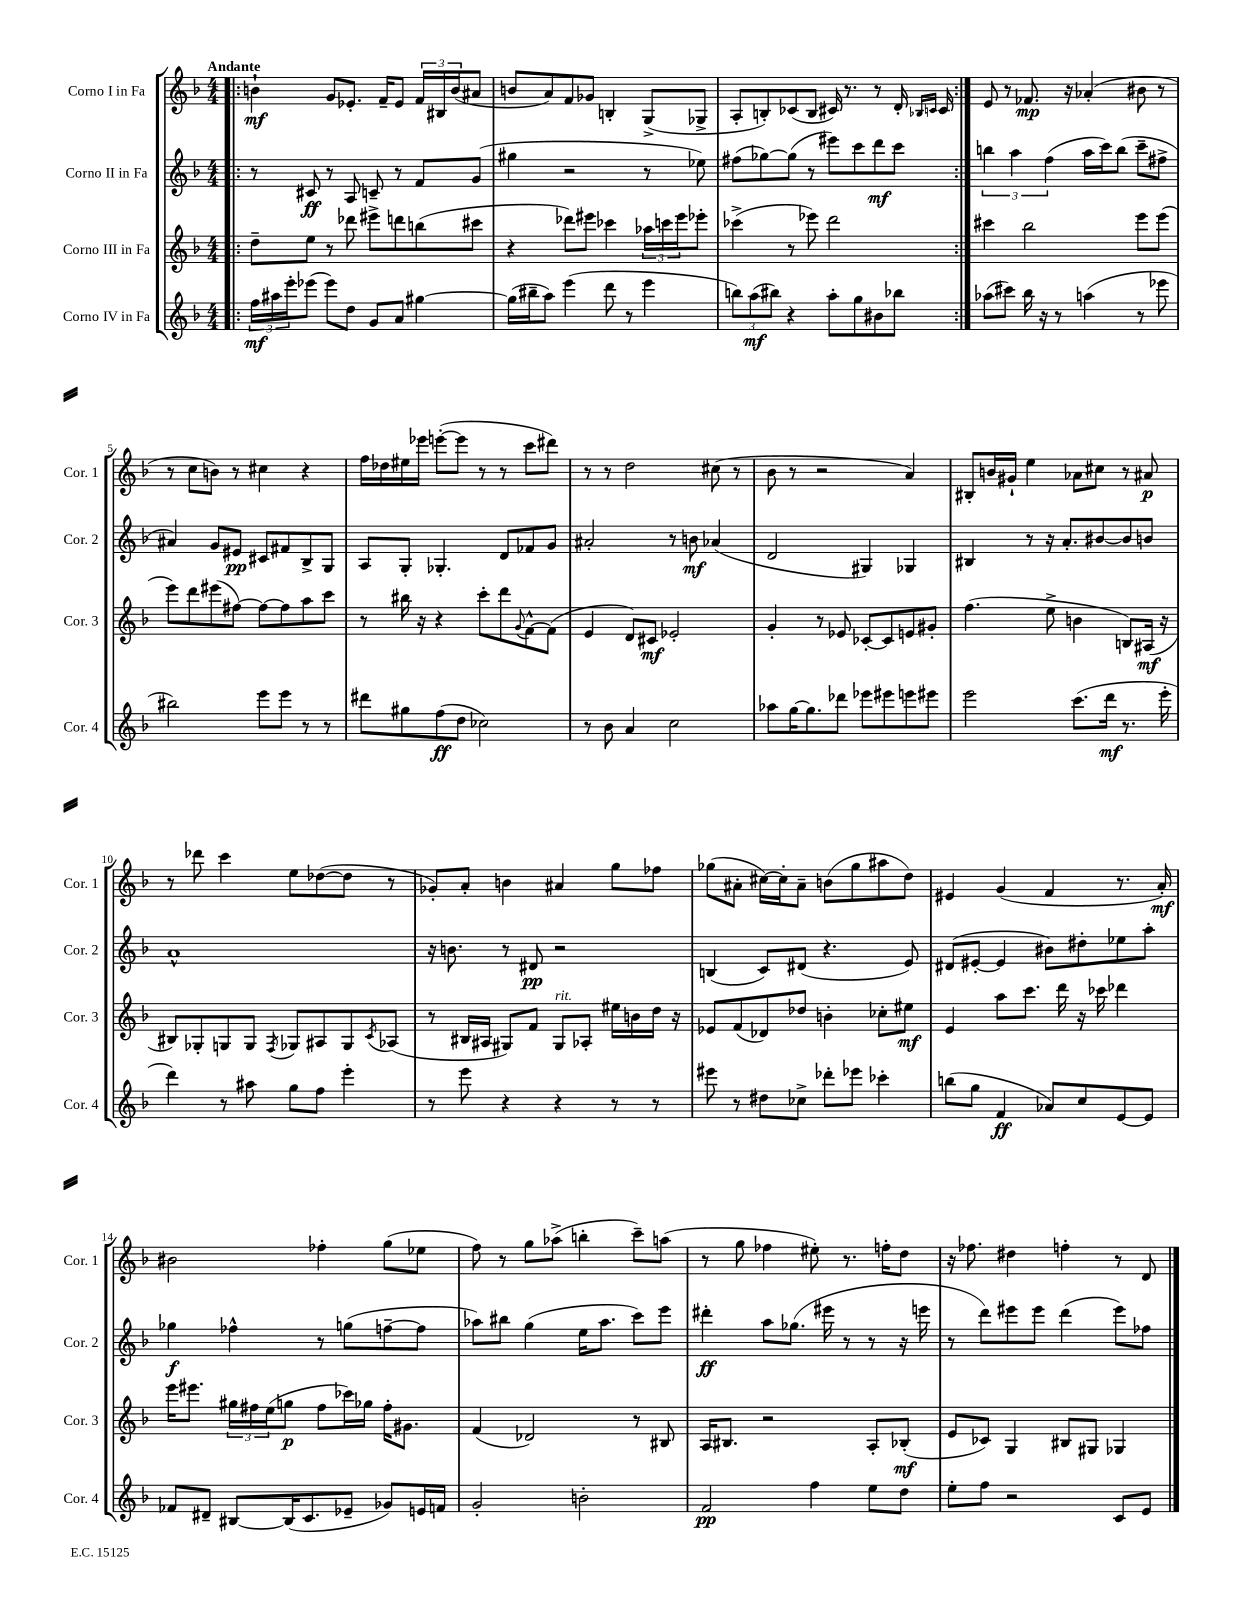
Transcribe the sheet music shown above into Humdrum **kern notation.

**kern	**kern	**kern	**kern
*staff4	*staff3	*staff2	*staff1
*clefG2	*clefG2	*clefG2	*clefG2
*k[b-]	*k[b-]	*k[b-]	*k[b-]
*M4/4	*M4/4	*M4/4	*M4/4
=!|:	=!|:	=!|:	=!|:
24ff	8dd~	8r	4b`
24aa#	.	.	.
24eee'	.	.	.
(8eee-	8ee	8c#	.
8eee-)	8r	8r	8g
8dd	8ddd-	8A	8.e-'
8g	8eee#^	8c~	.
.	.	.	16f~
8a	8ddd	8r	8e-
[4gg#	(8bb	8f	24f
.	.	.	24B#
.	.	.	(24b
.	8ccc#	(8g	8a#
=	=	=	=
(16gg#]	4r	4gg#	8b
16bb#~	.	.	.
8aa)	.	.	8a)
(4eee	8ddd-)	2r	8f
.	8eee#	.	8g-
8ddd	4ccc-	.	4B'
8r	.	.	.
4eee	24aa-	8r	(8G^
.	24ccc	.	.
.	24eee#	.	.
.	8eee-'	8ee-)	8G-^
=	=	=	=
12bb)	(4ccc-^	(8ff#	8A'
(12aa	.	.	.
.	.	[8gg-)	8B')
12bb#)	.	.	.
4r	8r	(8gg-]	(8c-
.	8eee-)	8r	8B
8aa'	2ddd	8eee#)	16c#)
.	.	.	8.r
8gg	.	8ccc	.
8b#	.	8ddd	8r
8bb-	.	8ccc	16d'
.	.	.	16qqB-
.	.	.	16qqc
.	.	.	16c
=:|!	=:|!	=:|!	=:|!
(8aa-	4ccc#	6bb	8e
8ccc#)	.	.	8r
.	.	6aa	.
16bb-	2bb-	.	8.f-
16r	.	.	.
.	.	(6ff	.
8r	.	.	.
.	.	.	16r
(4aa	.	16aa	(4a-'
.	.	16ccc)	.
.	.	(8bb	.
8r	8eee	8ccc~	8b#
8eee-	(8eee	8ff#^	8r
=	=	=	=
2bb#)	8eee)	4a#)	8r
.	8ddd	.	8cc
.	(8eee#	8g	8b)
.	[8ff#)	8e#	8r
8eee	8ff#_	8c#	4cc#
8eee	8ff#]	8f#	.
8r	8aa	8B-^	4r
8r	8ccc	8G	.
=	=	=	=
8ddd#	8r	8A	16ff
.	.	.	16dd-
8gg#	16bb#	8G'	16ee#
.	16r	.	16eee-
(8ff	4r	4.G-'	([8eee'
8dd	.	.	8eee]
2cc-)	8ccc'	.	8r
.	8ddd	8d	8r
.	8qqg	.	.
.	[8f^^	8f-	8ccc
.	(8f]	8g	8ddd#)
=	=	=	=
8r	4e	2a#'	8r
8b-	.	.	8r
4a	8d)	.	2dd
.	8c#	.	.
2cc	2e-'	8r	.
.	.	8b	.
.	.	(4a-	(8cc#
.	.	.	8r
=	=	=	=
8aa-	4g'	2d	8b-
[16gg	.	.	8r
8.gg]	.	.	.
.	8r	.	2r
8ddd-	8e-	.	.
8eee-	[8c-'	4G#)	.
8eee#	8c-]	.	.
8eee	8e	4G-	4a)
8eee#	8g#'	.	.
=	=	=	=
2eee	(4.ff	4B#	8B#'
.	.	.	16b
.	.	.	16g#`
.	.	8r	4ee
.	8ee^	16r	.
.	.	8.a'	.
(8.ccc	4b	.	8a-
.	.	[8b#	8cc#
16ddd	.	.	.
8.r	8B)	8b#]	8r
.	(16A#	8b	8a#
16eee'	16r	.	.
=	=	=	=
4ddd)	8B#)	1a^^	8r
.	8G-'	.	8ddd-
8r	8G	.	4ccc
8aa#	8G	.	.
.	8qF	.	.
8gg	8G-	.	8ee
8ff	8A#	.	([8dd-
4eee'	8G-	.	8dd-]
.	8qc	.	.
.	(8A-	.	8r
=	=	=	=
8r	8r	16r	8g-')
.	.	8.b	.
8eee	16B#	.	8a'
.	16A#	.	.
4r	8G#)	8r	4b
.	8f	8d#	.
4r	8G#	2r	4a#
.	8A-'	.	.
8r	16ee#	.	8gg
.	16b	.	.
8r	16dd	.	8ff-
.	16r	.	.
=	=	=	=
8eee#	8e-	(4B	(8gg-
8r	(8f	.	8a#'
8dd#	8d-)	8c)	[16cc#)
.	.	.	16cc#']
8cc-^	8dd-	(8d#	8a#~
8ddd-'	4b'	4.r	(8b
8eee-	.	.	8gg-
4ccc-'	8cc-'	.	8aa#
.	8ee#	8e)	8dd)
=	=	=	=
(8bb	4e	(8d#	4e#
8gg	.	[8e#'	.
4f	8aa	4e#]	(4g
.	8.ccc	.	.
8a-)	.	8b#)	4f
.	16ddd	.	.
8cc	16r	8dd#'	.
.	16ccc-	.	.
[8e	4ddd-	8ee-	8.r
8e]	.	8aa'	.
.	.	.	16a')
=	=	=	=
8f-	16eee	4gg-	2b#
.	8.eee#	.	.
8d#~	.	.	.
[8B#	24gg#	4ff-^^	.
.	24ff#	.	.
.	(24ee	.	.
(16B#]	8gg	.	.
8.c	.	.	.
.	8ff#	8r	4ff-'
8e-~	16ccc-)	(8gg	.
.	16gg-	.	.
8g-)	16ff#'	[8ff~	(8gg
.	8.g#	.	.
16e	.	8ff]	8ee-
16f	.	.	.
=	=	=	=
2g'	(4f	8aa-)	8ff)
.	.	8bb#	8r
.	2d-)	(4gg	8gg
.	.	.	(8aa-^
2b'	.	16ee	4bb'
.	.	8.aa-	.
.	8r	8ccc)	8ccc~)
.	8B#	8eee	(8aa
=	=	=	=
2f	16A	4ddd#'	8r
.	8.B#	.	.
.	.	.	8gg
.	2r	8aa	4ff-
.	.	(8.gg-	.
4ff	.	.	8ee#')
.	.	16eee#	.
.	.	8r	8.r
8ee	8A'	8r	.
.	.	.	16ff'
8dd	(8B-'	16r	8dd
.	.	16eee	.
=	=	=	=
8ee'	8e	8r	16r
.	.	.	8.ff-
8ff	8c-)	8ddd)	.
2r	4G	8eee#	4dd#
.	.	8eee#	.
.	8B#	(4ddd	4ff'
.	8G#	.	.
8c	4G-	8eee#)	8r
8e	.	8ff-	8d
==	==	==	==
*-	*-	*-	*-
